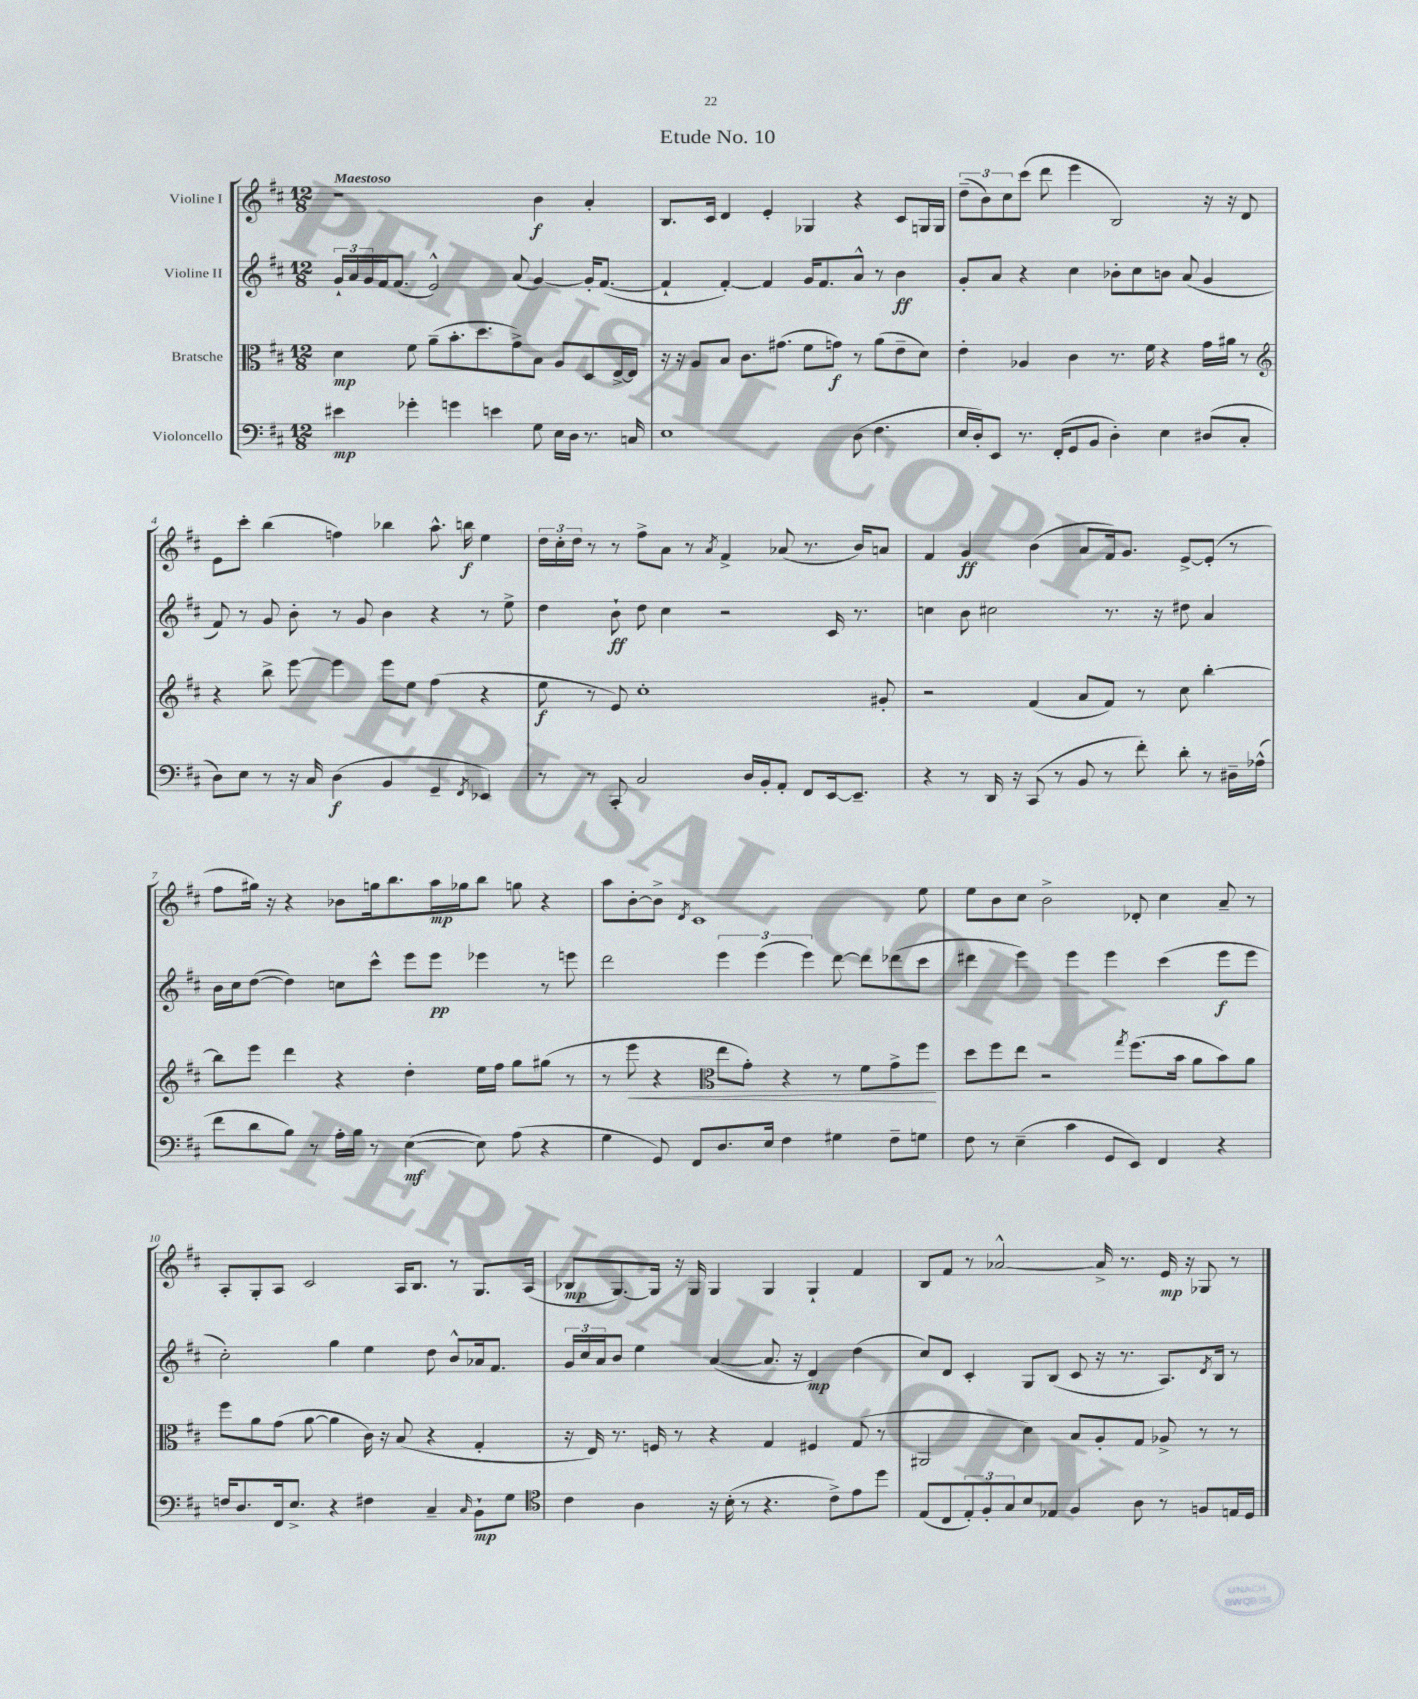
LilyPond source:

\header { title = "Etude No. 10" }
<<
\new StaffGroup <<
\new Staff = "s0" \with { instrumentName = "Violine I" } {
    \clef treble \key d \major \numericTimeSignature \time 12/8 \tempo "Maestoso"
    r1 b'4\f a'4-. |
    b8. cis'16 d'4 e'4-. ges4 r4 cis'8 g16 g16 |
    \tuplet 3/2 { d''8--( b'8) cis''8 } cis'''8( d'''8 e'''4 b2) r16 r16 d'8 |
    e'8 cis'''8-. b''4( f''4) bes''4 a''8.-^ b''16\f e''4 |
    \tuplet 3/2 { d''16 cis''16-. d''16 } r8 r8 fis''8-> a'8 r8 \acciaccatura { a'8 } fis'4-> aes'8( r8. b'16) a'8 |
    fis'4 g'4\ff b'4( a'8 fis'16) g'8. e'8~-> e'8-.( r8 |
    fis''8 gis''16) r16 r4 bes'8 g''16 b''8. a''16\mp ges''16 b''8 g''8 r4 |
    a''8 b'8~-. b'8-> \acciaccatura { d'8 } cis'1 e''8 |
    e''8 b'8 cis''8 b'2-> des'8-. cis''4 a'8-- r8 |
    a8-. g8-. a8 cis'2 a16 b8. r8 g8. a16( |
    bes8\mp g8.~) g16 r16 g16 g4 g4 g4-! fis'4 |
    b8 fis'8 r8 aes'2~-^ aes'16-> r8. e'16\mp r16 ges8 r8 \bar "|." |
}
\new Staff = "s1" \with { instrumentName = "Violine II" } {
    \clef treble \key d \major \numericTimeSignature \time 12/8
    \tuplet 3/2 { g'16-! a'16 g'16 } fis'16 fis'8.( e'2-^) a'8( g'4~) g'16-. fis'8.~( |
    fis'4-! fis'4~-.) fis'4 g'16 fis'8. a'8-^ r8 b'4\ff |
    g'8-. a'8 r4 cis''4 bes'8-. cis''8 b'8 a'8( g'4 |
    fis'8) r8 g'8 b'8-. r8 g'8 b'4 r4 r8 e''8-> |
    d''4 b'8-!\ff d''8 cis''4 r2 cis'16 r8. |
    c''4 b'8 cis''2 r8. r16 dis''8 a'4 |
    b'16 cis''16 d''8~( d''4) c''8 cis'''8-^ e'''8 e'''8\pp ees'''4 r8 e'''8 |
    d'''2 \tuplet 3/2 { e'''4 e'''4( e'''4) } d'''8~ d'''8 des'''8( cis'''8 |
    dis'''4 e'''4) e'''4 e'''4 cis'''4( e'''8\f e'''8 |
    cis''2-.) g''4 e''4 d''8 b'8-^ aes'16 fis'8. |
    \tuplet 3/2 { g'16 cis''16 a'16 } b'8 e''4 a'4~( a'8. r16 d'4\mp) d''4( |
    cis''8) d'8 cis'4-. g8 b8( cis'8 r16 r8. a8.) \acciaccatura { d'8 } b16 r8 \bar "|." |
}
\new Staff = "s2" \with { instrumentName = "Bratsche" } {
    \clef alto \key d \major \numericTimeSignature \time 12/8
    d'4\mp fis'8 a'8--( b'8.-. d''8. g'8->) b8 a8 d8 e16~-> e16 |
    r16 r16 a8 b8 cis'8. gis'8.( fis'8 g'8\f) r8 a'8( e'8-- d'8) |
    e'4-. aes4 cis'4 r8. fis'16 r4 g'16 ais'16 r8 |
    \clef treble r4 b''8-> e'''8~ e'''4 e'''8 e''8 fis''4( r4 |
    e''8\f r8 e'8) cis''1-. gis'8-. |
    r2 fis'4( a'8 fis'8) r8 cis''8 b''4~-. |
    b''8 e'''8 d'''4 r4 d''4-. e''16 fis''16 g''8 gis''8( r8 |
    r8 e'''8\< r4 \clef alto e''8 g'8-.) r4 r8 fis'8 g'8-> fis''8\! |
    d''8 fis''8 e''8 r2 \acciaccatura { g''8 } fis''8.( b'16 a'8 b'8) a'8 |
    fis''8 a'8 g'8( a'8~ a'4 cis'16) r16 b8( r4 g4-. |
    r16 e16) r8. f16 r8 r4 g4 fis4 g8( r8 |
    ais,2 d'4) b8 a8-. g8 aes8-> r8 r8 \bar "|." |
}
\new Staff = "s3" \with { instrumentName = "Violoncello" } {
    \clef bass \key d \major \numericTimeSignature \time 12/8
    eis'4\mp ges'4-. g'4 e'4 g8 e16 d16 r8. c16 |
    e1 d8( fis4. |
    e16 d16-.) e,8 r8. fis,16-.( g,8 b,8 d4-.) e4 dis8( cis8-. |
    d8) e8 r8 r16 cis16 d4\f( b,4 g,4-- \acciaccatura { fis,8 } ees,4) |
    r8 r8 cis,8-. cis2 d16 b,16-. a,8-. fis,8 e,16~ e,8.-- |
    r4 r8 d,16 r16 cis,8( r8 b,8 r8 fis'8-.) d'8-. r8 dis16-- aes16-^( |
    fis'8 d'8 b8) r8 a16-. b16 r8 e4~\mf( e8) a8( r4 |
    g4 g,8) fis,8 d8. e16 fis4 gis4 fis8-- g8 |
    fis8 r8 e4--( cis'4 g,8 e,8) fis,4 r4 |
    f16 d8. fis,16 e8.-> r4 fis4 cis4-- \grace { cis16 } b,8-!\mp g8 |
    \clef tenor cis'4 a4 r16 b16-.( r8 r4. cis'8->) e'8 d''8 |
    e8( cis8 \tuplet 3/2 { e8-.) fis8-. g8 } b8 ees8 fis4 a8 r8 f8 e16 d16 \bar "|." |
}
>>
>>
